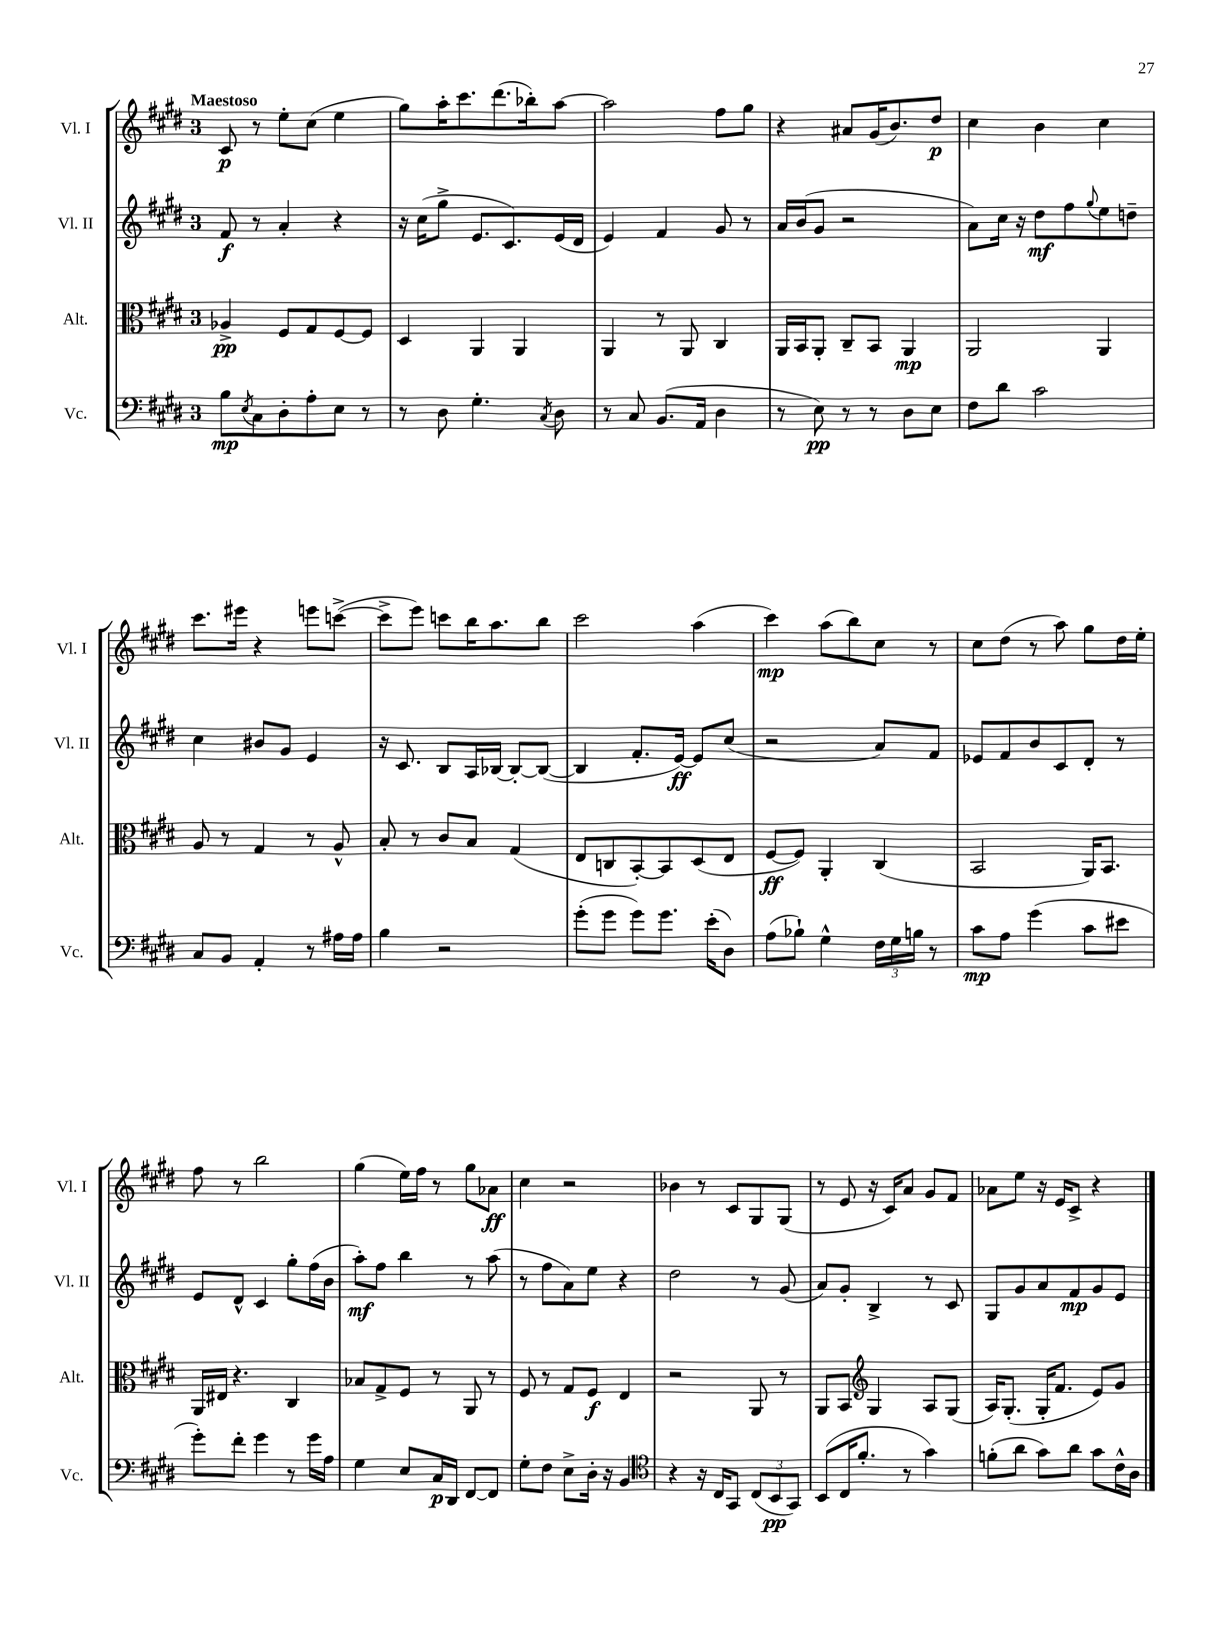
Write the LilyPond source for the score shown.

<<
\new StaffGroup <<
\new Staff = "s0" \with { instrumentName = "Vl. I" shortInstrumentName = "Vl. I" } {
    \clef treble \key e \major \once \override Staff.TimeSignature.style = #'single-digit \time 3/4 \tempo "Maestoso"
    cis'8\p r8 e''8-. cis''8( e''4 |
    gis''8) a''16-. cis'''8. dis'''8.( bes''16-.) a''8~ |
    a''2 fis''8 gis''8 |
    r4 ais'8 gis'16( b'8.) dis''8\p |
    cis''4 b'4 cis''4 |
    cis'''8. eis'''16 r4 e'''8 c'''8~->( |
    c'''8-> e'''8) c'''8 b''16 a''8. b''8 |
    cis'''2 a''4( |
    cis'''4\mp) a''8( b''8) cis''8 r8 |
    cis''8 dis''8( r8 a''8) gis''8 dis''16 e''16-. |
    fis''8 r8 b''2 |
    gis''4( e''16) fis''16 r8 gis''8 aes'8\ff |
    cis''4 r2 |
    bes'4 r8 cis'8 gis8 gis8( |
    r8 e'8 r16 cis'16) a'8 gis'8 fis'8 |
    aes'8 e''8 r16 e'16 cis'8-> r4 \bar "|." |
}
\new Staff = "s1" \with { instrumentName = "Vl. II" shortInstrumentName = "Vl. II" } {
    \clef treble \key e \major \once \override Staff.TimeSignature.style = #'single-digit \time 3/4
    fis'8\f r8 a'4-. r4 |
    r16 cis''16( gis''8-> e'8. cis'8.) e'16( dis'16 |
    e'4) fis'4 gis'8 r8 |
    a'16 b'16( gis'8 r2 |
    a'8) cis''16 r16 dis''8\mf fis''8 \appoggiatura { gis''8 } e''8 d''8-- |
    cis''4 bis'8 gis'8 e'4 |
    r16 cis'8. b8 a16 bes16~ bes8~-. bes8~( |
    bes4 fis'8.-. e'16~\ff) e'8 cis''8( |
    r2 a'8) fis'8 |
    ees'8 fis'8 b'8 cis'8 dis'8-. r8 |
    e'8 dis'8-^ cis'4 gis''8-. fis''16( b'16 |
    a''8-.\mf) fis''8 b''4 r8 a''8( |
    r8 fis''8 a'8) e''8 r4 |
    dis''2 r8 gis'8( |
    a'8) gis'8-. b4-> r8 cis'8 |
    gis8 gis'8 a'8 fis'8\mp gis'8 e'8 \bar "|." |
}
\new Staff = "s2" \with { instrumentName = "Alt." shortInstrumentName = "Alt." } {
    \clef alto \key e \major \once \override Staff.TimeSignature.style = #'single-digit \time 3/4
    aes4->\pp fis8 gis8 fis8~ fis8 |
    dis4 a,4 a,4 |
    a,4 r8 a,8 cis4 |
    a,16 b,16 a,8-. cis8-- b,8 a,4\mp |
    a,2 a,4 |
    a8 r8 gis4 r8 a8-^ |
    b8-. r8 cis'8 b8 gis4( |
    e8 c8 b,8~-.) b,8 dis8( e8 |
    fis8~\ff fis8) a,4-. cis4( |
    b,2 a,16) b,8. |
    a,16 eis16 r4. cis4 |
    bes8 gis8-> fis8 r8 a,8 r8 |
    fis8 r8 gis8 fis8\f e4 |
    r2 a,8 r8 |
    a,8 b,8 \clef treble gis4 a8 gis8( |
    a16) gis8.-.( gis16-. fis'8. e'8) gis'8 \bar "|." |
}
\new Staff = "s3" \with { instrumentName = "Vc." shortInstrumentName = "Vc." } {
    \clef bass \key e \major \once \override Staff.TimeSignature.style = #'single-digit \time 3/4
    b8\mp \acciaccatura { e8 } cis8 dis8-. a8-. e8 r8 |
    r8 dis8 gis4.-. \acciaccatura { cis8 } dis8 |
    r8 cis8 b,8.( a,16 dis4 |
    r8 e8\pp) r8 r8 dis8 e8 |
    fis8 dis'8 cis'2 |
    cis8 b,8 a,4-. r8 ais16 ais16 |
    b4 r2 |
    gis'8-.( gis'8 gis'8) gis'8. e'16-.( dis8) |
    a8( bes8-!) gis4-^ \tuplet 3/2 { fis16 gis16 b16 } r8 |
    cis'8\mp a8 gis'4( cis'8 eis'8 |
    gis'8-.) fis'8-. gis'4 r8 gis'16 a16 |
    gis4 e8 cis16\p dis,16 fis,8~ fis,8 |
    gis8-. fis8 e8-> dis16-. r16 b,4 |
    \clef tenor r4 r16 cis16 gis,8 \tuplet 3/2 { cis8( b,8\pp gis,8) } |
    b,8( cis16 fis'8.-. r8 gis'4) |
    f'8-.( a'8 gis'8) a'8 gis'8 cis'16-^ a16 \bar "|." |
}
>>
>>
\layout { \context { \Score \remove "Bar_number_engraver" } }
